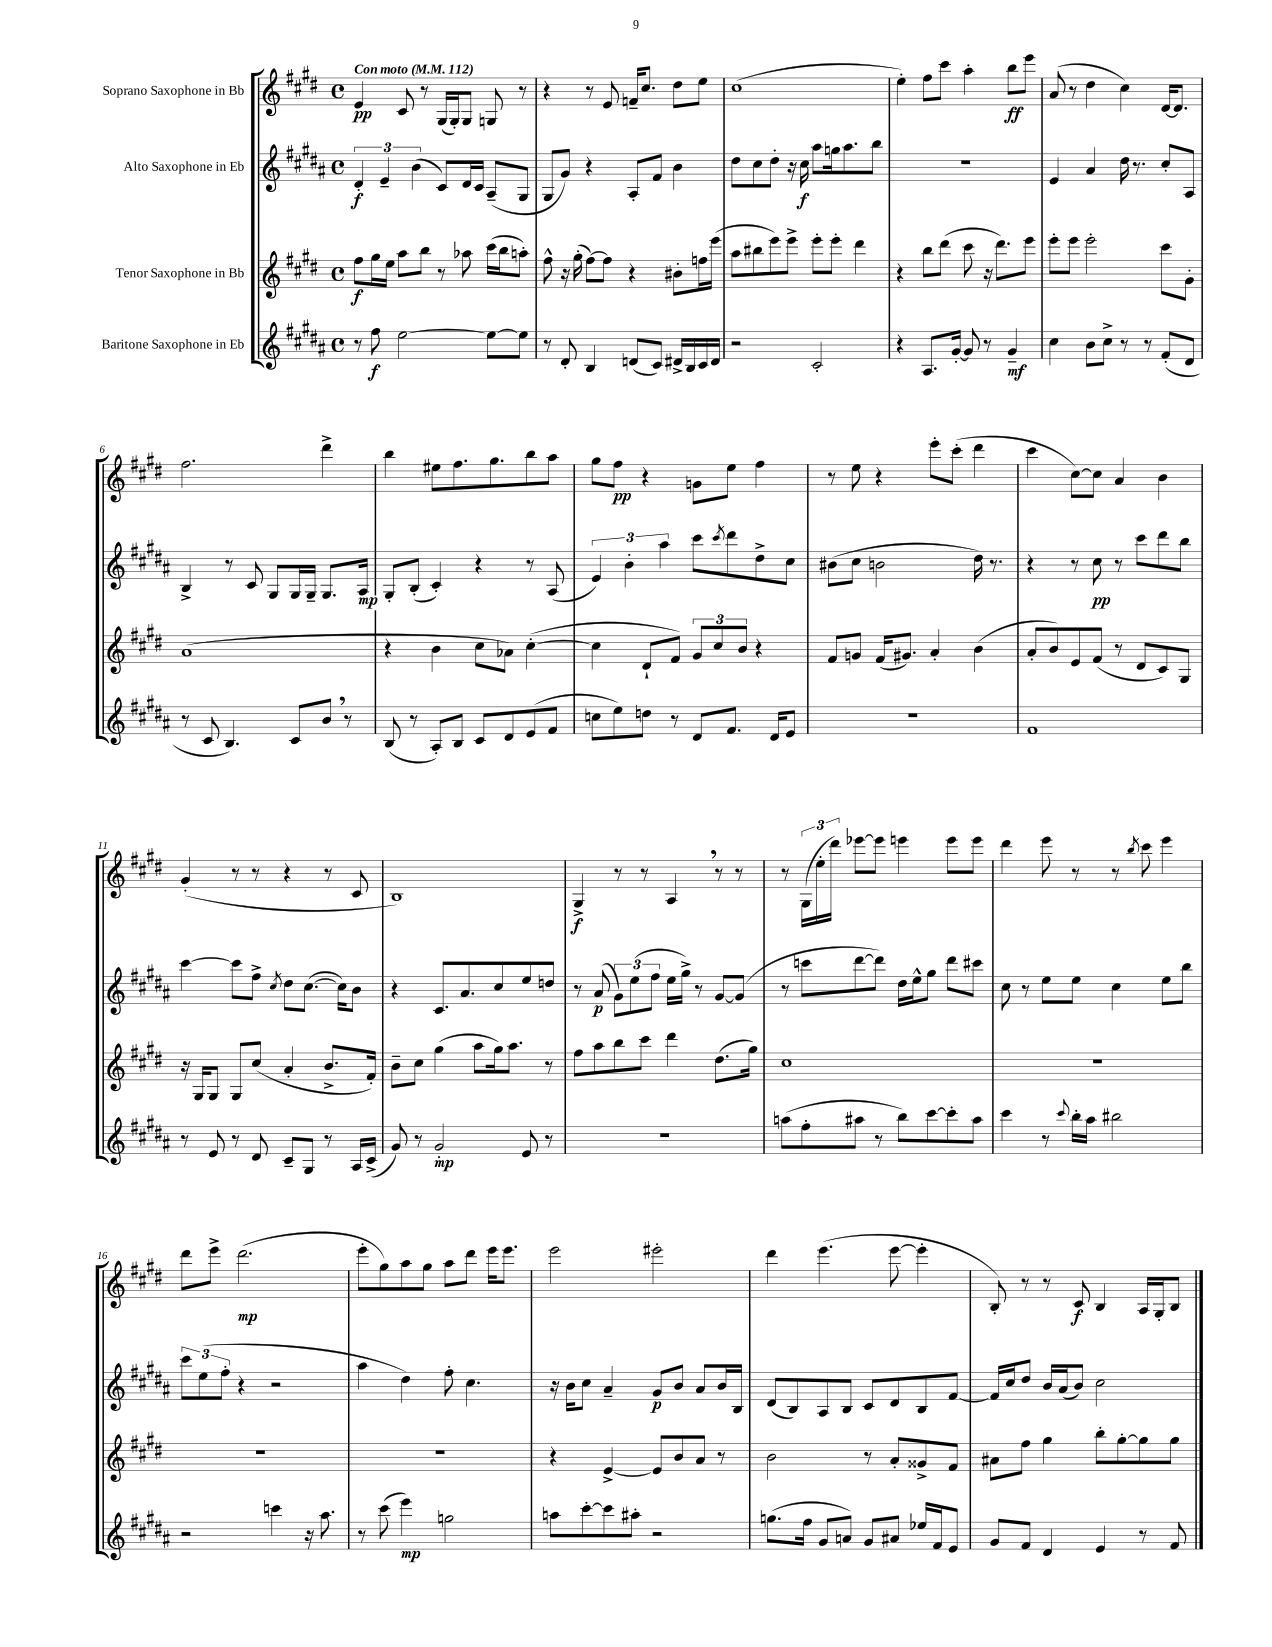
<<
\new StaffGroup <<
\new Staff = "s0" \with { instrumentName = "Soprano Saxophone in Bb" } {
    \clef treble \key e \major \defaultTimeSignature \time 4/4 \tempo "Con moto" 4 = 112
    e'4\pp cis'8 r8 gis16( gis16-.) gis8 g8 r8 |
    r4 r8 e'8 f'16-- cis''8. dis''8 e''8 |
    cis''1( |
    e''4-.) fis''8 cis'''8 a''4-. b''8\ff e'''8 |
    a'8( r8 dis''4 cis''4) dis'16~ dis'8. |
    fis''2. dis'''4-> |
    b''4 eis''8 fis''8. gis''8. b''8 a''8 |
    gis''8 fis''8\pp r4 g'8 e''8 fis''4 |
    r8 e''8 r4 e'''8-. cis'''8-.( dis'''4 |
    cis'''4 cis''8~) cis''8 a'4 b'4 |
    gis'4-.( r8 r8 r4 r8 cis'8 |
    b1) |
    gis4->\f r8 r8 a4 \breathe r8 r8 |
    r8 \tuplet 3/2 { gis16( e''16-. dis'''16) } ees'''8~ ees'''8 e'''4 e'''8 e'''8 |
    dis'''4 e'''8 r8 r8 \acciaccatura { b''8 } cis'''8 e'''4 |
    dis'''8 e'''8-> dis'''2.\mp( |
    e'''8-. gis''8) a''8 gis''8 a''8 dis'''8 e'''16 e'''8. |
    e'''2 eis'''2-. |
    dis'''4 e'''4.( e'''8~ e'''4-. |
    b8-.) r8 r8 cis'8\f b4 a16 gis16-. b8 \bar "|." |
}
\new Staff = "s1" \with { instrumentName = "Alto Saxophone in Eb" } {
    \clef treble \key b \major \defaultTimeSignature \time 4/4
    \tuplet 3/2 { dis'4-.\f e'4-- b'4( } cis'8) dis'16 cis'16 ais8--( gis8 |
    gis8 gis'8) r4 ais8-. fis'8 b'4 |
    dis''8 cis''8 dis''8-. r16 cis''16\f ais''8 g''16 ais''8. b''8 |
    R1 |
    e'4 ais'4 dis''16 r8. cis''8-. ais8 |
    b4-> r8 cis'8 gis8 gis16 gis16-- gis8. ais16\mp |
    gis8-. b8-.( cis'4-.) r4 r8 ais8( |
    \tuplet 3/2 { e'4) b'4-. ais''4 } cis'''8 \acciaccatura { cis'''8 } dis'''8 dis''8-> cis''8 |
    bis'8( cis''8 b'2 dis''16) r8. |
    r4 r8 cis''8\pp r8 cis'''8 dis'''8 b''8 |
    cis'''4~ cis'''8 fis''8-> \acciaccatura { cis''8 } dis''8 cis''8.~( cis''16) b'8 |
    r4 cis'8. ais'8. cis''8 e''8 d''8 |
    r8 ais'8\p( \tuplet 3/2 { gis'8) e''8( fis''8 } e''16 gis''16->) r8 gis'8~ gis'8( |
    r8 c'''8 dis'''8~ dis'''8) dis''16 e''16-^ gis''8 dis'''8 cis'''8 |
    cis''8 r8 e''8 e''8 cis''4 e''8 b''8 |
    \tuplet 3/2 { cis'''8 e''8( fis''8-. } r4 r2 |
    ais''4 dis''4) fis''8-. cis''4. |
    r16 b'16 cis''8 ais'4-- gis'8\p b'8 ais'8 b'16 b16 |
    dis'8( b8) ais8 b8 cis'8 dis'8 b8 fis'8~ |
    fis'16 cis''16 dis''8 b'16 ais'16( b'8) cis''2 \bar "|." |
}
\new Staff = "s2" \with { instrumentName = "Tenor Saxophone in Bb" } {
    \clef treble \key e \major \defaultTimeSignature \time 4/4
    fis''8\f gis''16 e''16 a''8 b''8 r8 aes''8 cis'''16( b''16 a''8-.) |
    fis''8-^ r16 gis''16-.( fis''8~) fis''8 r4 bis'8-. f''16 e'''16( |
    a''8 bis''8 e'''8) e'''8-> e'''8-. e'''8-. dis'''4 |
    r4 b''8 dis'''8( cis'''8 r16 dis'''8.) e'''8 |
    e'''8-. e'''8 e'''2-. cis'''8 gis'8-. |
    a'1( |
    r4 b'4 cis''8 aes'8) cis''4~-.( |
    cis''4 dis'8-! fis'8) \tuplet 3/2 { gis'8 cis''8 b'8 } r4 |
    fis'8 g'8 fis'16( gis'8.) a'4-. b'4( |
    a'8-. b'8) e'8 fis'8( r8 dis'8 cis'8) gis8 |
    r16 gis16 gis8 gis8 cis''8( a'4-. b'8.-> fis'16-.) |
    b'8-- cis''8 gis''4( a''8 gis''16) a''8. r8 |
    fis''8 a''8 b''8 cis'''8 dis'''4 dis''8.( gis''16) |
    cis''1 |
    R1 |
    R1 |
    R1 |
    r4 e'4~-> e'8 b'8 a'8 r8 |
    b'2 r8 a'8-. gisis'8-> fis'8 |
    ais'8 fis''8 gis''4 b''8-. gis''8~-. gis''8 gis''8 \bar "|." |
}
\new Staff = "s3" \with { instrumentName = "Baritone Saxophone in Eb" } {
    \clef treble \key b \major \defaultTimeSignature \time 4/4
    r8 fis''8\f e''2~ e''8~ e''8 |
    r8 dis'8-. b4 d'8( cis'8) dis'16-> b16 cis'16 dis'16 |
    r2 cis'2-. |
    r4 ais8. gis'16~-. gis'8 r8 gis'4--\mf |
    cis''4 b'8 cis''8-> r8 r8 fis'8-.( dis'8 |
    r8 cis'8 b4.) cis'8 b'8 \breathe r8 |
    b8( r8 ais8-.) b8 cis'8 dis'8 e'8( fis'8 |
    c''8 e''8) d''8 r8 dis'8 fis'8. dis'16 e'8 |
    R1 |
    fis'1 |
    r8 e'8 r8 dis'8 cis'8-- gis8 r8 ais16 cis'16->( |
    gis'8) r8 gis'2-.\mp e'8 r8 |
    R1 |
    a''8( fis''8-. ais''8 r8 b''8) cis'''8~ cis'''8-. ais''8 |
    cis'''4 r8 \appoggiatura { cis'''8 } b''16-. ais''16 bis''2 |
    r2 c'''4 r16 ais''8. |
    r8 cis'''8( e'''4\mp) g''2 |
    a''8 cis'''8~-. cis'''8 ais''8-. r2 |
    g''8.( fis''16 gis'8 a'8) gis'8 ais'8 ees''16 fis'16 e'8 |
    gis'8 fis'8 dis'4 e'4 r8 fis'8 \bar "|." |
}
>>
>>
